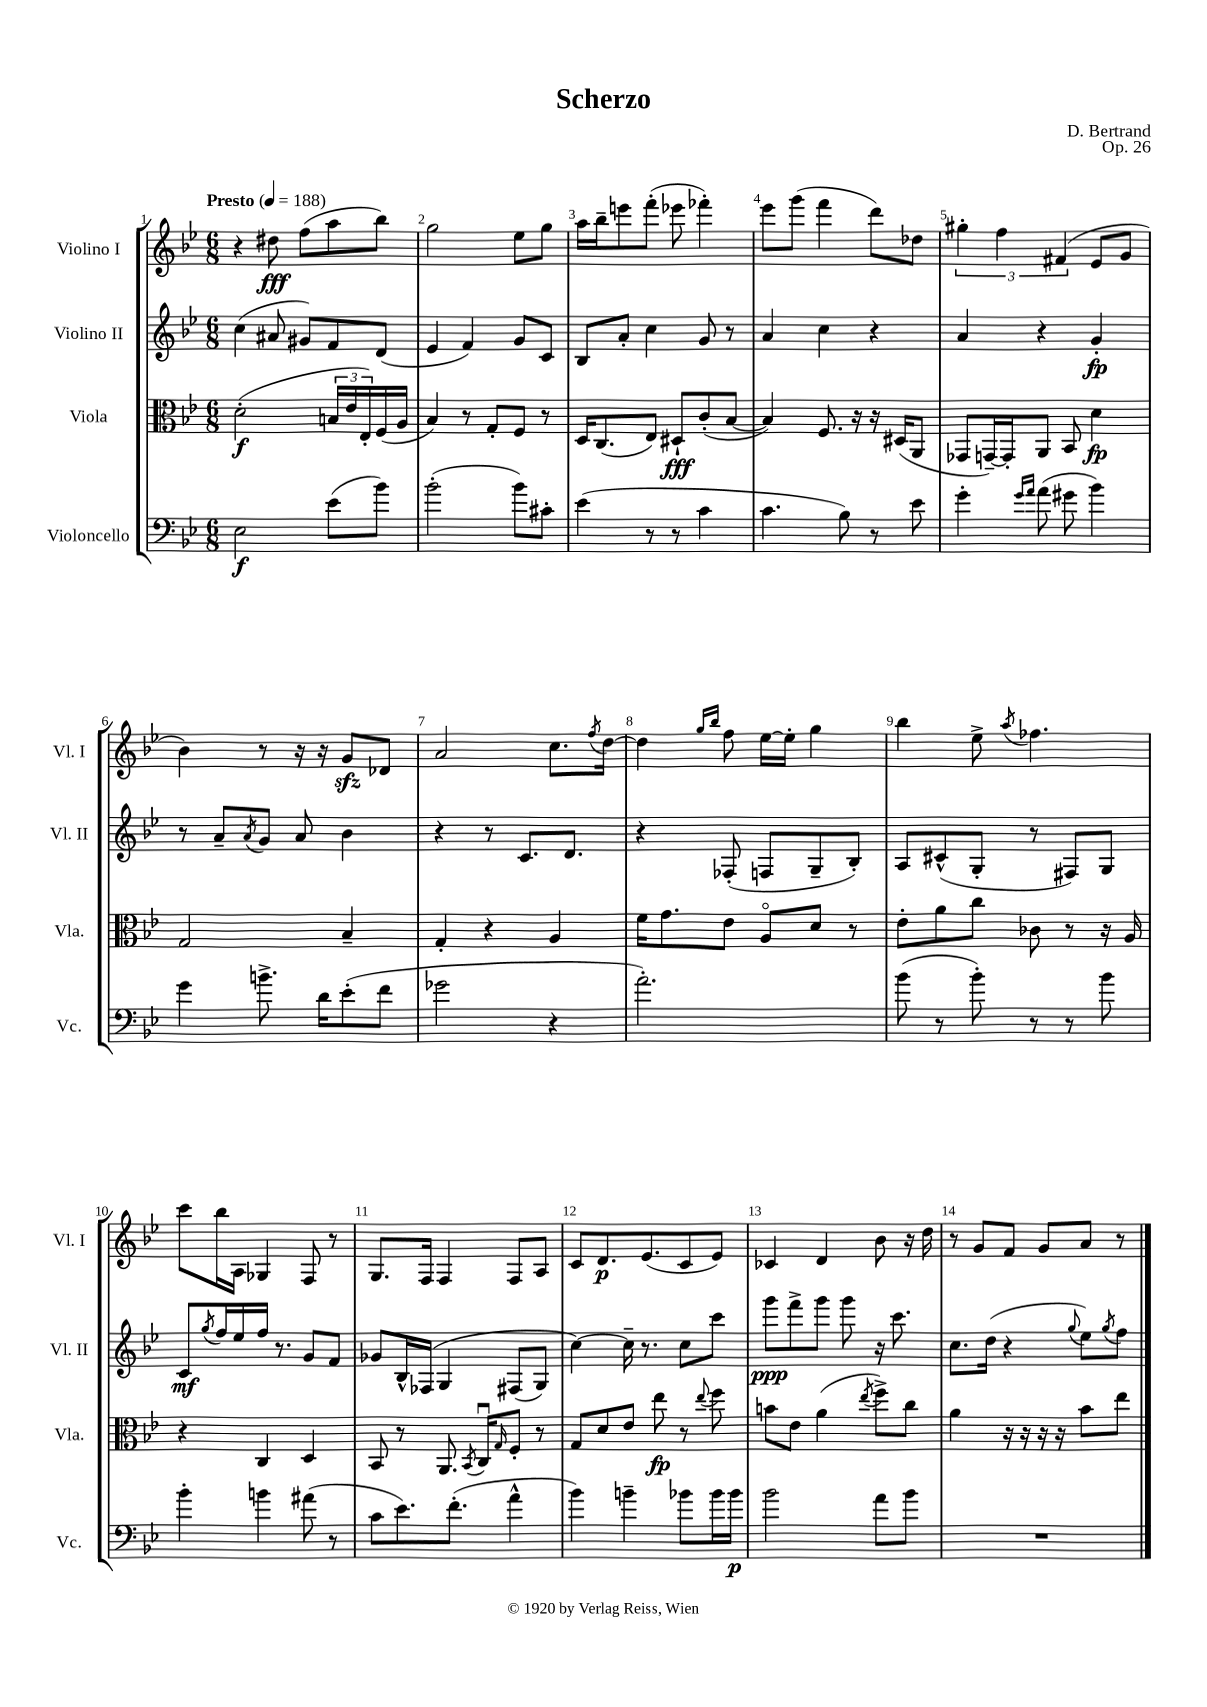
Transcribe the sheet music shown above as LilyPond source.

\header { title = "Scherzo" composer = "D. Bertrand" opus = "Op. 26" }
<<
\new StaffGroup <<
\new Staff = "s0" \with { instrumentName = "Violino I" shortInstrumentName = "Vl. I" } {
    \clef treble \key bes \major \numericTimeSignature \time 6/8 \tempo "Presto" 4 = 188
    r4 dis''8\fff f''8( a''8 bes''8) |
    g''2 ees''8 g''8 |
    a''16 bes''16-- e'''8 f'''8-.( ees'''8 fes'''4-.) |
    ees'''8 g'''8( f'''4 d'''8) des''8 |
    \tuplet 3/2 { gis''4-. f''4 fis'4( } ees'8 g'8 |
    bes'4) r8 r16 r16 g'8\sfz des'8 |
    a'2 c''8. \acciaccatura { f''8 } d''16~ |
    d''4 \grace { g''16 bes''16 } f''8 ees''16~ ees''16-. g''4 |
    bes''4 ees''8-> \acciaccatura { a''8 } fes''4. |
    c'''8 bes''16 a16 ges4 f8 r8 |
    g8. f16 f4 f8 a8 |
    c'8 d'8.\p ees'8.( c'8 ees'8) |
    ces'4 d'4 bes'8 r16 d''16 |
    r8 g'8 f'8 g'8 a'8 r8 \bar "|." |
}
\new Staff = "s1" \with { instrumentName = "Violino II" shortInstrumentName = "Vl. II" } {
    \clef treble \key bes \major \numericTimeSignature \time 6/8
    c''4( ais'8 gis'8) f'8 d'8( |
    ees'4 f'4) g'8 c'8 |
    bes8 a'8-. c''4 g'8 r8 |
    a'4 c''4 r4 |
    a'4 r4 g'4-.\fp |
    r8 a'8-- \acciaccatura { a'8 } g'8 a'8 bes'4 |
    r4 r8 c'8. d'8. |
    r4 fes8-.( f8 g8-- bes8-.) |
    a8 cis'8-^( g8-. r8 fis8) g8 |
    c'8\mf \acciaccatura { g''8 } f''16 ees''16 f''16 r8. g'8 f'8 |
    ges'8 bes16-^ fes16\( g4 fis8( g8) |
    c''4~\) c''16-- r8. c''8 c'''8 |
    g'''8\ppp f'''8-> g'''8 g'''8 r16 c'''8. |
    c''8. d''16( r4 \appoggiatura { g''8 } ees''8) \acciaccatura { g''8 } f''8 \bar "|." |
}
\new Staff = "s2" \with { instrumentName = "Viola" shortInstrumentName = "Vla." } {
    \clef alto \key bes \major \numericTimeSignature \time 6/8
    d'2-.\f( \tuplet 3/2 { b16 ees'16 ees16-.) } f16( a16 |
    bes4) r8 g8-. f8 r8 |
    d16 c8.( ees8) dis8-!\fff c'8-.( bes8~ |
    bes4) f8. r16 r16 dis16( a,8 |
    ges,8 g,16~--) g,16-. a,8 bes,8 d'4\fp |
    g2 bes4-- |
    g4-. r4 a4 |
    f'16 g'8. ees'8 a8\flageolet d'8 r8 |
    ees'8-. a'8 c''8 ces'8 r8 r16 a16 |
    r4 c4 d4 |
    bes,8 r8 a,8. \acciaccatura { bes,8 } c16\downbow \grace { g16 } f8-. r8 |
    g8 d'8 ees'8 ees''8\fp r8 \appoggiatura { ees''8 } f''8 |
    b'8 ees'8 a'4( \acciaccatura { ees''8 } f''8->) c''8 |
    a'4 r16 r16 r16 r16 bes'8 ees''8 \bar "|." |
}
\new Staff = "s3" \with { instrumentName = "Violoncello" shortInstrumentName = "Vc." } {
    \clef bass \key bes \major \numericTimeSignature \time 6/8
    ees2\f ees'8( bes'8) |
    bes'2-.( bes'8) cis'8-. |
    ees'4( r8 r8 c'4 |
    c'4. bes8) r8 ees'8 |
    g'4-. \grace { g'16 a'16 } a'8( gis'8 bes'4) |
    g'4 b'8.-> d'16 ees'8-.( f'8 |
    ges'2 r4 |
    a'2.-.) |
    bes'8( r8 bes'8-.) r8 r8 bes'8 |
    bes'4-. b'4 ais'8( r8 |
    c'8 ees'8.) f'8.-.( a'4-^ |
    bes'4) b'4-- bes'8 bes'16 bes'16\p |
    bes'2 a'8 bes'8 |
    R2. \bar "|." |
}
>>
>>
\layout { \context { \Score \override BarNumber.break-visibility = ##(#f #t #t) barNumberVisibility = #all-bar-numbers-visible } }
